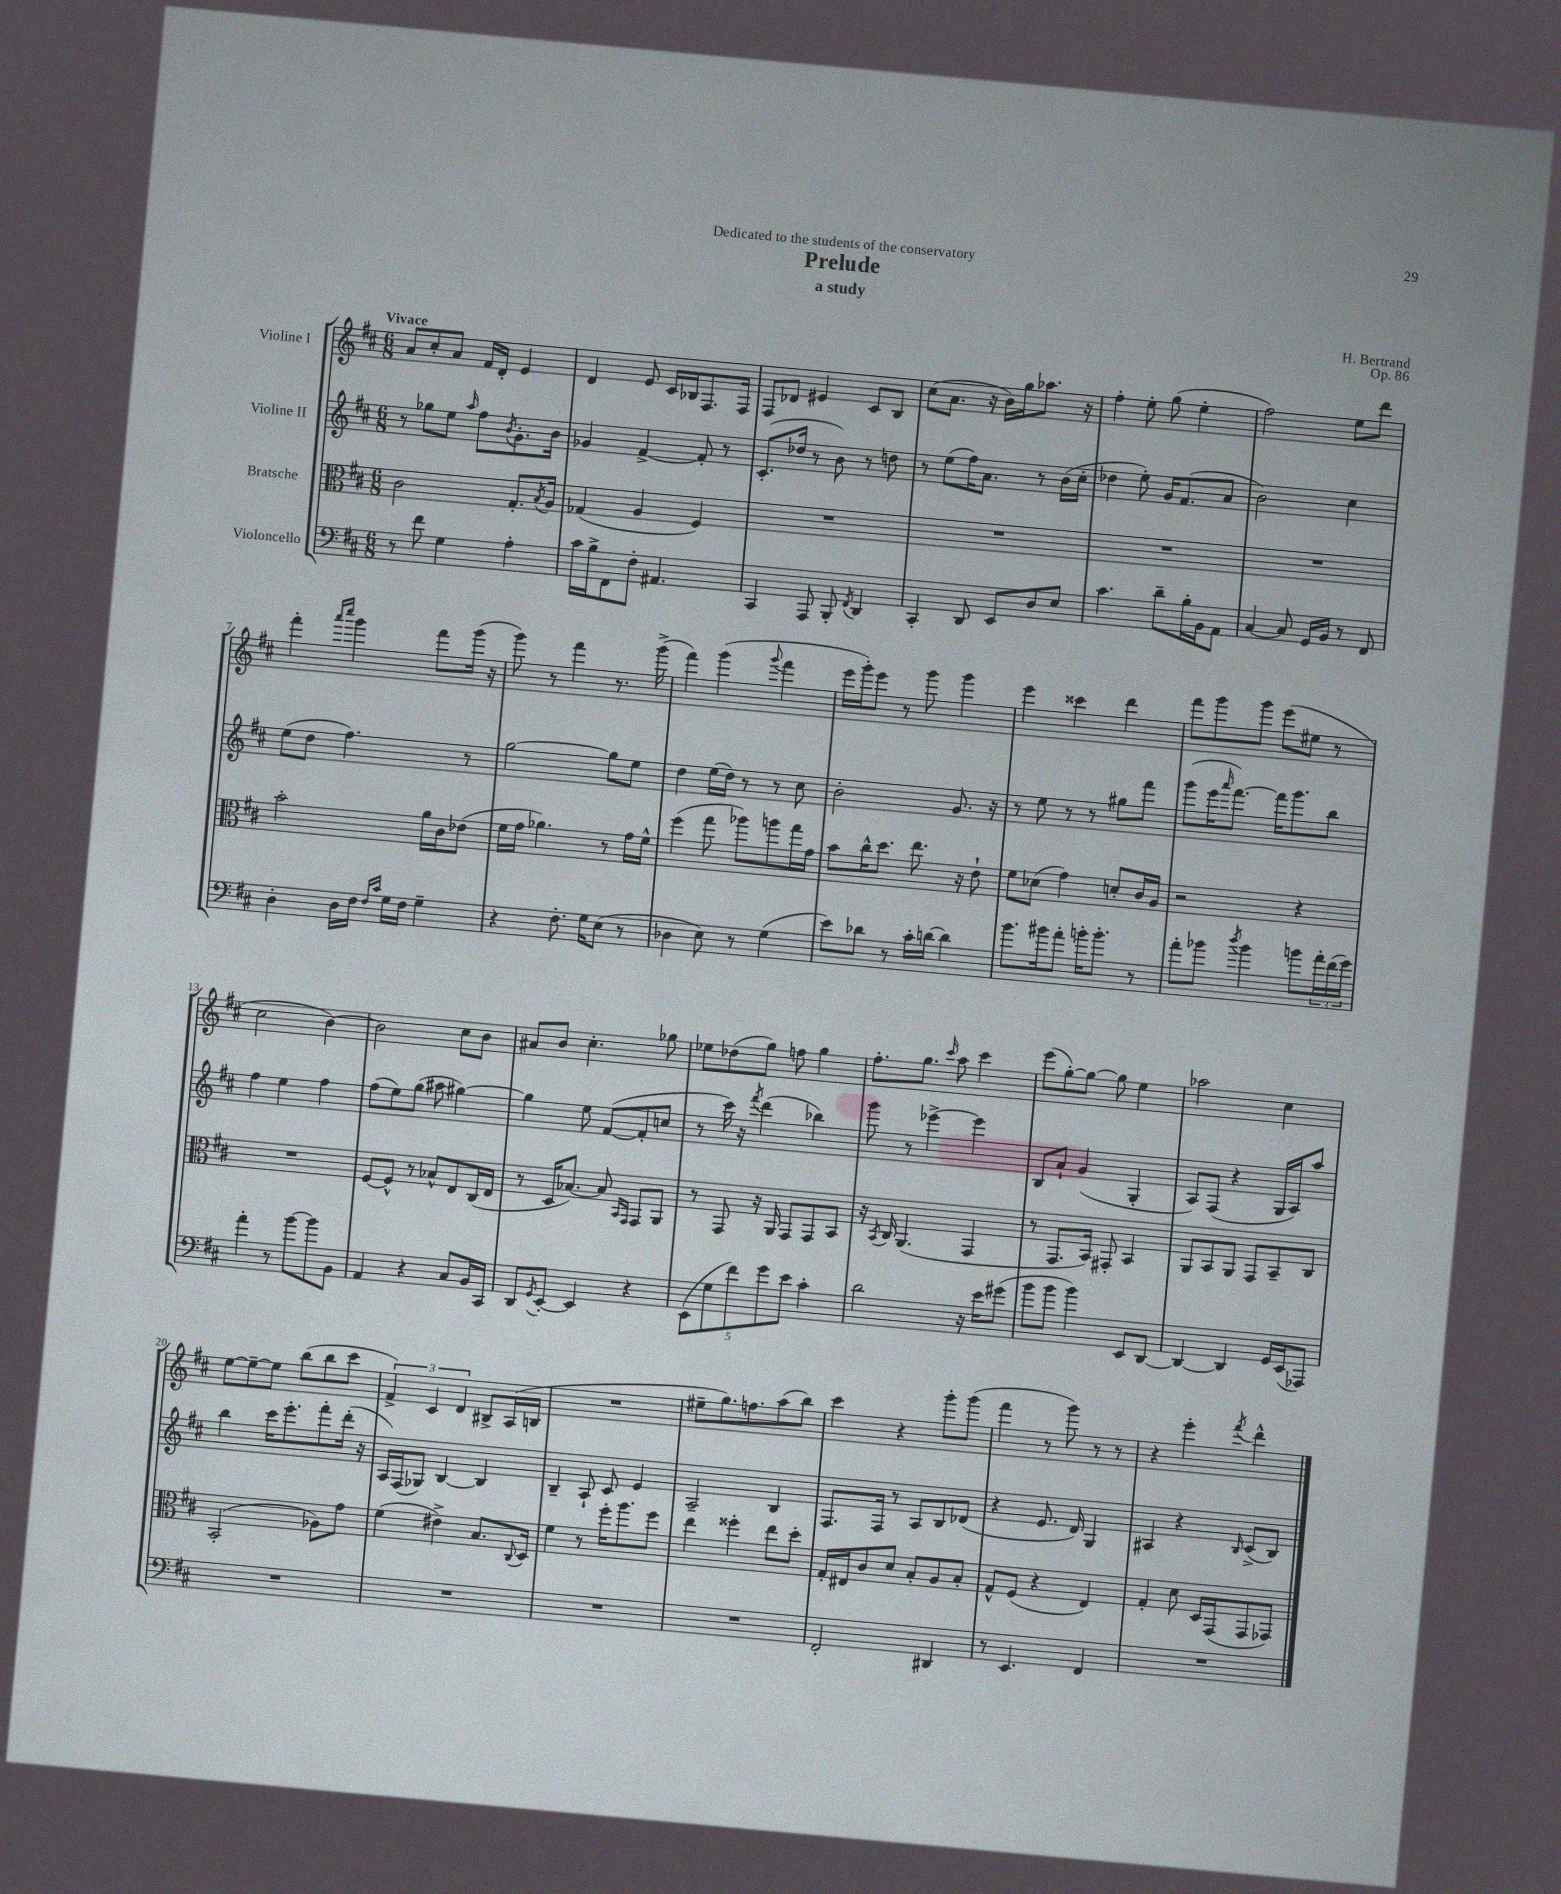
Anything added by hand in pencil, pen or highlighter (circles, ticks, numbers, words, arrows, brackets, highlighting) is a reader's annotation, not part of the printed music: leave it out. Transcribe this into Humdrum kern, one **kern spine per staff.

**kern	**kern	**kern	**kern
*staff4	*staff3	*staff2	*staff1
*clefF4	*clefC3	*clefG2	*clefG2
*k[f#c#]	*k[f#c#]	*k[f#c#]	*k[f#c#]
*M6/8	*M6/8	*M6/8	*M6/8
8r	2c#\	8r	8a/L
8f#\	.	8gg-\L	8cc#'/
4G\	.	8ee\J	8a/J
.	.	16qqaa/	.
.	.	8ff#\L	16f#/LL
.	.	.	16d'/JJ
.	.	8qb/	.
4A'\	8.G'/L	8.g'\	4e/
.	8qB/	.	.
.	16A/Jk	16b\Jk	.
=	=	=	=
16c#\LL	(4G-/	4g-/	4d/
16B^\J	.	.	.
8FF#\	.	.	.
8F#'\J	4A/	[4f#^/	8e/
4.AA#/	.	.	16c#/LL
.	.	.	16B-/J
.	4F#/)	8f#'/]	8.F#/
.	.	8r	.
.	.	.	16F#/Jk
=	=	=	=
4CC#/	2.r	(8.c#'/L	8F#/L
.	.	.	8d-/J
.	.	16dd-/Jk	.
8AAA/	.	8r	4e#/
8BBB'/	.	8b\)	.
8qFF#/	.	.	.
4DD/	.	8r	8c#/L
.	.	8dd\	8B/J
=	=	=	=
4CC#'/	2.r	8r	(8cc#\L
.	.	(8ee\L	8.a\J
8DD/	.	16ff#\K)	.
.	.	8.a\J	16r
8EE/L	.	.	16b\LL)
.	.	.	16gg\J
8D/	.	8r	8.aa-\J
8E/J	.	(16b\LL	.
.	.	16cc#'\JJ	16r
=	=	=	=
4.c#\	2.r	4dd-\	4ff#'\
.	.	8ee'\)	8ee'\
8d~\L	.	16g/LK	(8gg\
.	.	(8.f#/	.
16B'\L	.	.	4ee'\
16BB\J	.	.	.
8AA\J	.	8a/J	.
=	=	=	=
[4C#/	2.r	2b\)	2ff#\)
8C#/]	.	.	.
16GG/LL	.	.	.
16BB/JJ	.	.	.
8r	.	4cc#\	8ee\L
8FF#/	.	.	8ddd\J
=	=	=	=
4D'\	2b'\	(8ee\L	4fff#'\
.	.	8dd\J	.
.	.	.	16qqaaa/LL
.	.	.	16qqcccc#/JJ
16D\LL	.	4.ff#\)	4ggg\
16F#\JJ	.	.	.
16qqF#/LL	.	.	.
16qqc#/JJ	.	.	.
16G\LL	.	.	.
16F#\JJ	.	.	.
4G~\	16a\LL	.	8fff#\L
.	16c#\J	.	.
.	(8e-\J	8r	(16ggg\Jk
.	.	.	16r
=	=	=	=
4r	16f#\LL	[2gg\	8ggg\)
.	16g\JJ	.	.
.	4.a-\)	.	8r
8.F#'\	.	.	4fff#\
16G\LK	.	.	.
(8E\J	8r	8gg\]L	8.r
8r	16g\LL	8ee\J	.
.	16f#^^\JJ	.	(16ggg^\
=	=	=	=
4D-\	(4ff#\	4dd\	4fff#\)
8E\)	8gg\	(16ee\LL	(4ggg\
.	.	16dd\JJ)	.
8r	8aa-\L)	8r	.
.	.	.	8qqggg/
(4G\	8aa\	8r	4fff#\
.	16gg\L	8cc#\	.
.	16g\JJ	.	.
=	=	=	=
8e\L)	8b\L	2b'\	16eee\LL
.	.	.	16ggg'\J)
8d-\J	16cc#^^\K	.	8eee\J
.	8.dd\J	.	.
8r	.	.	8r
16c#'\LL	8.ee\	.	8ggg\
[16d\JJ	.	.	.
4d\]	.	8.g/	4ggg\
.	16r	.	.
.	8e`\	.	.
.	.	16r	.
=	=	=	=
8.b\L	8f#\L	8r	4eee\
.	(8d-\J	8ee\	.
16b#\k	.	.	.
8a'\J	4g\)	8r	4ccc##\
16b'\LK	.	8r	.
8.b'\J	.	.	.
.	8d'/L	8gg#\L	4ddd\
8r	16c#/L	8fff#\J	.
.	16A/JJ	.	.
=	=	=	=
8a'\L	2r	(8ggg\L	8fff#\L
8b-\J	.	16eee\K	8ggg\
.	.	16qqaaa/	.
.	.	[8.fff#\J)	.
8qdd/	.	.	.
4b-\	.	.	8ggg\J
.	.	16fff#\]LK	(8eee\L
.	.	8.ggg\	.
8b\L	4r	.	8ee#\J
24a'\L	.	8bb\J	8r
(24f#\	.	.	.
24g\JJ)	.	.	.
=	=	=	=
4a'\	2.r	4ff#\	2cc#\
8r	.	4ee\	.
[8b\L	.	.	.
8b\]	.	4ff#\	[4b\)
8BB\J	.	.	.
=	=	=	=
4AA/	[8F#/L	(8ff#\L	2b\]
.	8F#^^/]J	8ee\)	.
4r	8r	(8gg\J	.
.	8B-^^/L	8aa#\	.
8C#/L	8E/	[4gg#\)	8cc#\L
16BB/L	(16C#/L	.	8b\J
16CC#/JJ	16E/JJ	.	.
=	=	=	=
8DD/L	8r	4gg#\]	8a#/L
8qGG/	.	.	.
[8EE'/J	16D/LK	.	8b/J
.	[8.B-/J)	.	.
4EE/]	.	8ee\	4.cc#'\
.	8B-/]	([8f#/L	.
.	16qqBB/LL	.	.
.	16qqGG/JJ	.	.
4r	8GG/L	8f#'/]	.
.	8AA/J	8cc/J	8gg-\
=	=	=	=
(10EE\L	8r	8r	8ee-\L
10G\	.	.	.
.	8GG/	16ccc#\)	(8dd-\
.	.	16r	.
10f#\)	.	.	.
.	.	8qfff#/	.
.	16r	(4ddd\	8gg\J)
10g\	.	.	.
.	16AA/	.	.
.	8GG/L	.	8ff\
10e\J	.	.	.
4c#'\	8GG/	4bb-\)	4gg\
.	8BB/J	.	.
=	=	=	=
2d\	16r	8ggg\	8.ff#'\L
.	8qBB/	.	.
.	16C#/	.	.
.	(4.AA/	8r	.
.	.	.	8.gg\J
.	.	[4eee-^\	.
.	.	.	16qqccc#/
.	.	.	8aa\
16r	4GG/	4eee-\]	4ccc#\
16e\LK	.	.	.
(8g#\J	.	.	.
=	=	=	=
8b\L	8r	8B/L	(8eee\L
8b\J	8.GG/L	8a`/J	[8gg'\)
4b\)	.	(4g/	8gg\_J
.	16BB/Jk)	.	.
.	8GG#'/	.	8gg\]
8EE/L	4BB/	4G'/	4ee\
[8DD/J	.	.	.
=	=	=	=
4DD/_	8AA/L	8A/L)	2aa-\
.	8BB/	(8F#/J	.
4DD/]	8AA/J	4r	.
.	8GG/L	.	.
16GG/LL	8BB~/	16G/LL	4cc#\
(16EE/J	.	16A/J)	.
8AAA-/J)	8C#/J	8aa/J	.
=	=	=	=
2.r	(2BB'/	4bb\	[8ee\L
.	.	.	8ee~\_
.	.	16ccc#\LK	8ee\]J
.	.	8.eee'\	.
.	.	.	(8bb\L
.	8A-\L)	8fff#'\	8bb\
.	8g\J	(16ddd'\Jk	8ccc#\J
.	.	16r	.
=	=	=	=
2.r	(4f#\	16A/LL)	6f#^/)
.	.	(16F#/J	.
.	.	8G-/J)	.
.	.	.	6c#/
.	4e#^\)	[4B/	.
.	.	.	6d/
.	8.B/L	4B/]	8B#^/L
.	.	.	(16A/L
.	8qqC#/	.	.
.	16D/Jk	.	16B/JJ
=	=	=	=
2.r	4f#\	4B~/	2.r
.	8r	8A`/	.
.	16ff#'\LK	8c#/	.
.	8.aa\	.	.
.	.	4e/	.
.	8ff#\J	.	.
=	=	=	=
2.r	4ee\	2A~/	8ee#~\L
.	.	.	8.gg\)
.	4ff##'\	.	.
.	.	.	8.ff\
.	8ee\L	4B/	(8aa\
.	8dd'\J	.	8bb\J)
=	=	=	=
2FF#'/	16G'/LL	8.F#/L	4ccc#\
.	16E#/J	.	.
.	8c#/	.	.
.	.	16F#/Jk	.
.	8d/J	8r	4r
.	8B'/L	8A/L	.
4DD#/	8A/	8B/	8ggg'\L
.	8B'/J	(8d-/J	(8ggg\J
=	=	=	=
8r	8G^^/L	4r	4fff#\
4.EE/	(8F#/J	.	.
.	4r	8.e/	8r
.	.	.	8ggg\)
.	.	16d/)	.
4FF#/	4E/)	4G/	8r
.	.	.	8r
=	=	=	=
2.r	4G'/	4A#/	4r
.	8d\	4r	4eee'\
.	16D/LL	.	.
.	(16GG/J	.	.
.	.	16qqB/	8qfff#/
.	8GG/	(8c#^/L	4ddd^^\
.	8GG-/J)	8B/J)	.
==	==	==	==
*-	*-	*-	*-
